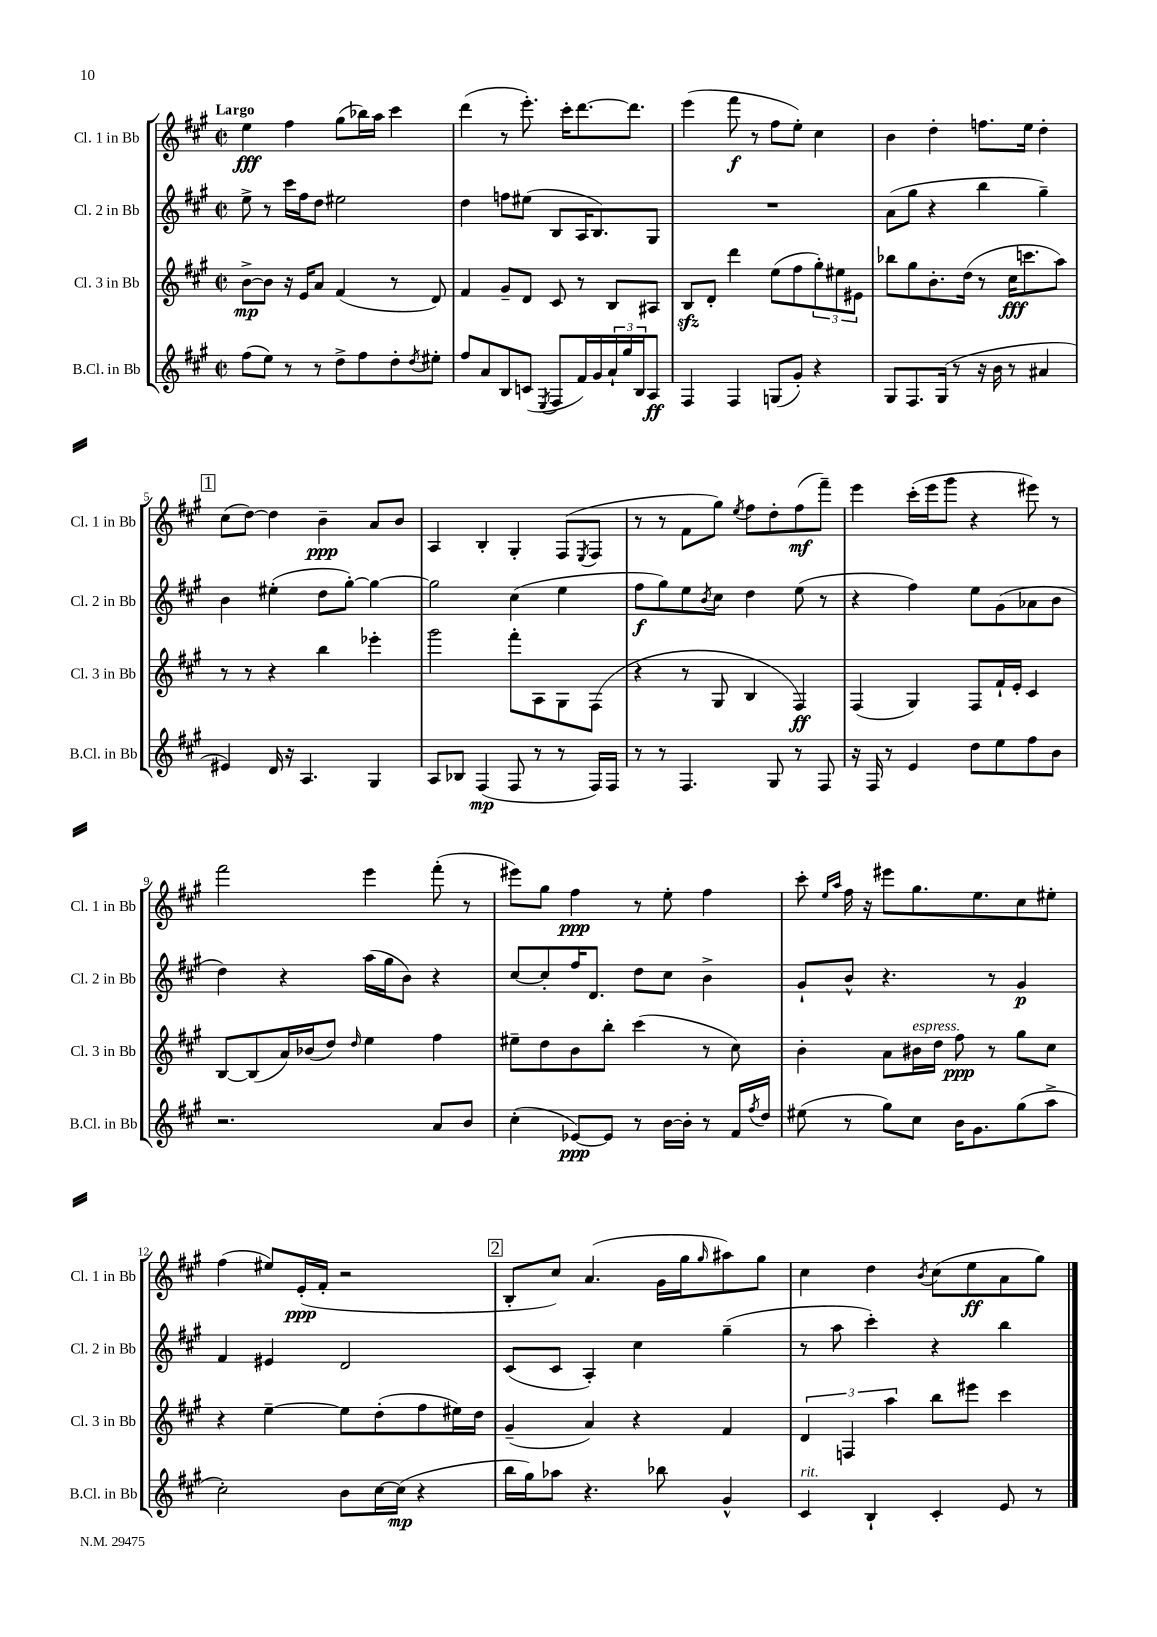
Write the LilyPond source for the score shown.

<<
\new StaffGroup <<
\new Staff = "s0" \with { instrumentName = "Cl. 1 in Bb" shortInstrumentName = "Cl. 1 in Bb" } {
    \clef treble \key a \major \defaultTimeSignature \time 2/2 \tempo "Largo"
    e''4\fff fis''4 gis''8( bes''16) a''16 cis'''4 |
    d'''4( r8 e'''8.-.) cis'''16-. d'''8.~ d'''8. |
    e'''4( fis'''8\f r8 fis''8 e''8-.) cis''4 |
    b'4 d''4-. f''8. e''16 d''4-. |
    \mark \markup { \box "1" } cis''8( d''8~) d''4 b'4--\ppp a'8 b'8 |
    a4 b4-. gis4-. fis8( \acciaccatura { e8 } fis8 |
    r8 r8 fis'8 gis''8) \acciaccatura { e''8 } fis''8 d''8-. fis''8\mf( fis'''8--) |
    e'''4 cis'''16-.( e'''16 gis'''8 r4 eis'''8) r8 |
    fis'''2 e'''4 fis'''8-.( r8 |
    eis'''8) gis''8 fis''4\ppp r8 e''8-. fis''4 |
    cis'''8-. \grace { e''16 a''16 } fis''16 r16 eis'''8 gis''8. e''8. cis''8 eis''8-. |
    fis''4( eis''8) e'16-.\ppp( fis'16-. r2 |
    \mark \markup { \box "2" } b8-. cis''8) a'4.( gis'16 gis''16 \grace { gis''16 } ais''8) gis''8 |
    cis''4 d''4 \acciaccatura { b'8 } cis''8( e''8\ff a'8 gis''8) \bar "|." |
}
\new Staff = "s1" \with { instrumentName = "Cl. 2 in Bb" shortInstrumentName = "Cl. 2 in Bb" } {
    \clef treble \key a \major \defaultTimeSignature \time 2/2
    e''8-> r8 cis'''16 fis''16 d''8 eis''2 |
    d''4 f''8 eis''8( b8 a16 b8.) gis8 |
    R1 |
    a'8( gis''8 r4 b''4 gis''4--) |
    \mark \markup { \box "1" } b'4 eis''4-.( d''8 gis''8~-.) gis''4~ |
    gis''2 cis''4( e''4 |
    fis''8\f gis''8) e''8 \acciaccatura { b'8 } cis''8 d''4 e''8( r8 |
    r4 fis''4) e''8 gis'8( aes'8 b'8 |
    d''4) r4 a''16( gis''16 b'8) r4 |
    cis''8~ cis''8-. fis''16 d'8. d''8 cis''8 b'4-> |
    gis'8-! b'8-^ r4. r8 gis'4\p |
    fis'4 eis'4 d'2 |
    \mark \markup { \box "2" } cis'8( cis'8 a4-.) cis''4 gis''4--( |
    r8 a''8 cis'''4-.) r4 b''4 \bar "|." |
}
\new Staff = "s2" \with { instrumentName = "Cl. 3 in Bb" shortInstrumentName = "Cl. 3 in Bb" } {
    \clef treble \key a \major \defaultTimeSignature \time 2/2
    b'8~->\mp b'8 r16 e'16 a'8 fis'4( r8 d'8) |
    fis'4 gis'8-- d'8 cis'8 r8 b8 ais8 |
    b8\sfz d'8-. d'''4 e''8( fis''8 \tuplet 3/2 { gis''8-.) eis''8 eis'8 } |
    bes''8 gis''8 b'8.-. d''16( r8 cis''16\fff c'''8. a''8) |
    \mark \markup { \box "1" } r8 r8 r4 b''4 ees'''4-. |
    gis'''2 fis'''8-. a8 gis8 fis8( |
    r4 r8 gis8 b4 fis4\ff) |
    fis4( gis4) fis8 fis'16-! e'16-. cis'4 |
    b8~ b8( a'16) bes'16( d''8) \grace { d''16 } e''4 fis''4 |
    eis''8-- d''8 b'8 b''8-. cis'''4( r8 cis''8) |
    b'4-. a'8 bis'16^\markup { \italic "espress." } d''16 fis''8\ppp r8 gis''8 cis''8 |
    r4 e''4~-- e''8 d''8-.( fis''8 eis''16) d''16 |
    \mark \markup { \box "2" } gis'4--( a'4) r4 fis'4 |
    \tuplet 3/2 { d'4 f4 a''4 } b''8 eis'''8 cis'''4 \bar "|." |
}
\new Staff = "s3" \with { instrumentName = "B.Cl. in Bb" shortInstrumentName = "B.Cl. in Bb" } {
    \clef treble \key a \major \defaultTimeSignature \time 2/2
    fis''8( e''8) r8 r8 d''8-> fis''8 d''8-. \acciaccatura { d''8 } eis''8-. |
    fis''8 a'8 b8 c'8( \acciaccatura { e8 } fis8 fis'16) gis'16 \tuplet 3/2 { a'16-! gis''16 b16 } a8\ff |
    fis4 fis4 g8( gis'8-.) r4 |
    gis8 fis8. gis16( r8 r16 b'16 r8 ais'4 |
    \mark \markup { \box "1" } eis'4) d'16 r16 a4. gis4 |
    a8 bes8 fis4\mp( fis8 r8 r8 fis16) fis16 |
    r8 r8 fis4. gis8 r8 fis8 |
    r16 fis16 r8 e'4 d''8 e''8 fis''8 b'8 |
    r2. a'8 b'8 |
    cis''4-.( ees'8~\ppp) ees'8 r8 b'16~ b'16-. r8 fis'16 \acciaccatura { fis''8 } d''16 |
    eis''8( r8 gis''8) cis''8 b'16 gis'8. gis''8( a''8-> |
    cis''2-.) b'8 cis''16~ cis''16\mp( r4 |
    \mark \markup { \box "2" } b''16 gis''16) aes''8 r4. bes''8 gis'4-^ |
    cis'4^\markup { \italic "rit." } b4-! cis'4-. e'8 r8 \bar "|." |
}
>>
>>
